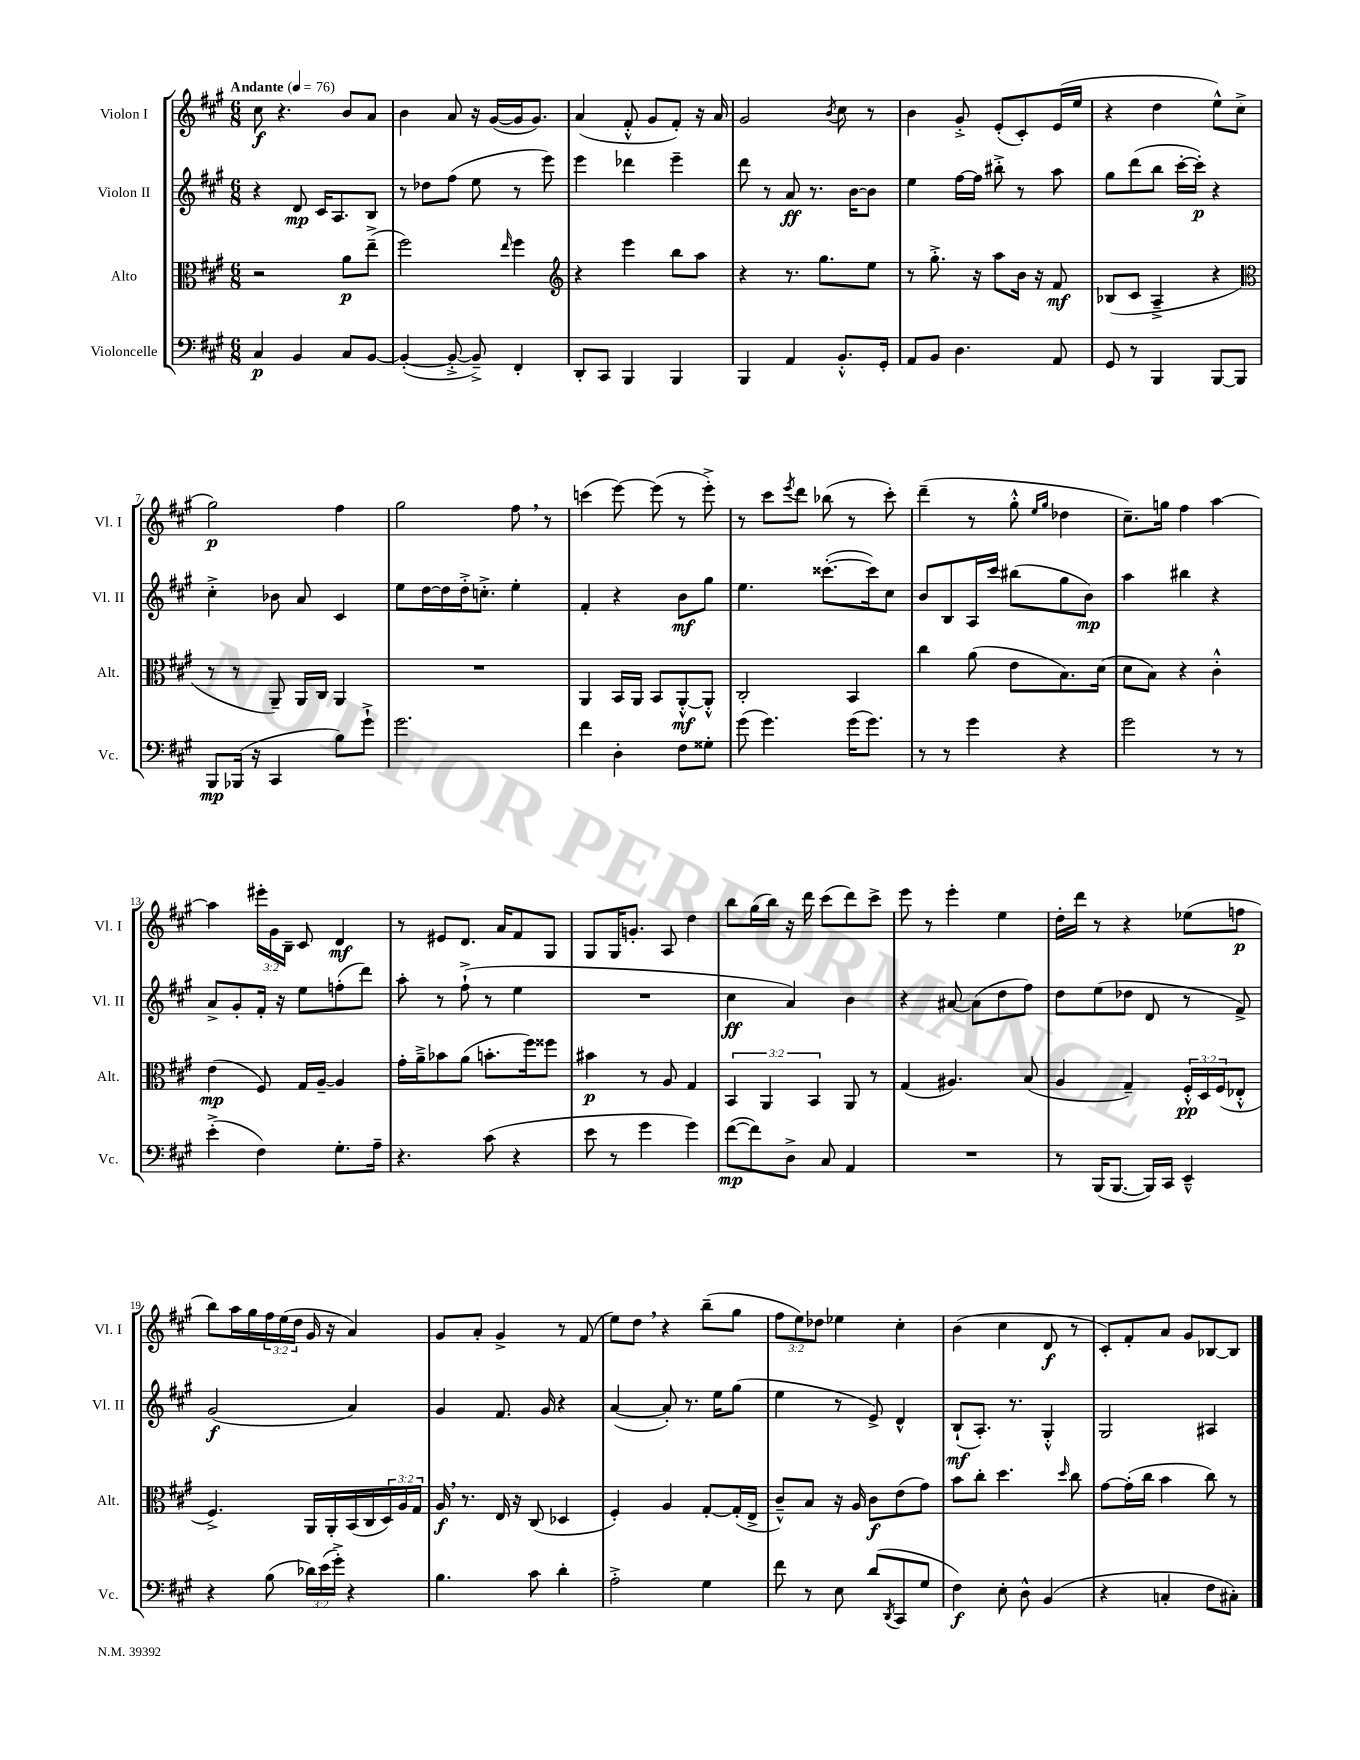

**kern	**kern	**kern	**kern
*staff4	*staff3	*staff2	*staff1
*clefF4	*clefC3	*clefG2	*clefG2
*k[f#c#g#]	*k[f#c#g#]	*k[f#c#g#]	*k[f#c#g#]
*M6/8	*M6/8	*M6/8	*M6/8
*MM76	*MM76	*MM76	*MM76
4C#/	2r	4r	8cc#\
.	.	.	4.r
4BB/	.	8d/	.
.	.	16c#/LK	.
.	.	8.A/	.
8C#/L	8a\L	.	8b/L
[8BB/J	(8ee~^\J	8B/J	8a/J
=	=	=	=
(4BB'/_	2ff#\)	8r	4b\
.	.	8dd-\L	.
8BB'^/_	.	(8ff#\J	8a/
8BB~^/])	.	8ee\	16r
.	.	.	([16g#/LL
.	16qqee/	.	.
4FF#'/	4ff#\	8r	16g#/]J
.	.	.	8.g#/J)
.	.	8eee\)	.
=	=	=	=
*	*clefG2	*	*
8DD'/L	4r	4eee\	(4a/
8CC#/J	.	.	.
4BBB/	4eee\	4ddd-\	8f#'^^/
.	.	.	8g#/L
4BBB/	8bb\L	4eee~\	8f#'/J)
.	8aa\J	.	16r
.	.	.	16a/
=	=	=	=
4BBB/	4r	8ddd\	2g#/
.	.	8r	.
4AA/	8.r	8a/	.
.	.	8.r	.
.	8.gg#\L	.	.
.	.	.	8qb/
8.BB'^^/L	.	.	8cc#\
.	.	[16b\LK	.
.	8ee\J	8b\]J	8r
16GG#'/Jk	.	.	.
=	=	=	=
8AA/L	8r	4ee\	4b\
8BB/J	8.gg#'^\	.	.
4.D\	.	[16ff#\LL	8g#'^/
.	16r	16ff#\]JJ	.
.	8aa\L	8bb#'^\	(8e'/L
.	16b\Jk	8r	8c#'/)
.	16r	.	.
8AA/	8f#/	8aa\	(16e/L
.	.	.	16ee/JJ
=	=	=	=
8GG#/	(8B-/L	8gg#\L	4r
8r	8c#/J	(8ddd\	.
4BBB/	4A~^/	8bb\J	4dd\
.	.	[16ccc#'\LL	.
.	.	16ccc#'\]JJ)	.
[8BBB/L	4r	4r	8ee^^\L)
8BBB/]J	.	.	(8cc#^\J
=	=	=	=
*	*clefC3	*	*
8BBB/L	8r	4cc#'^\	2gg#\)
(16BBB-/Jk	8r	.	.
16r	.	.	.
4CC#/	8AA~/)	8b-\	.
.	16AA/LL	8a/	.
.	16C#/JJ	.	.
8B\L)	4AA/	4c#/	4ff#\
8g#`^\J	.	.	.
=	=	=	=
2.g#\	2.r	8ee\L	2gg#\
.	.	[16dd\L	.
.	.	16dd\]	.
.	.	16dd'^\J	.
.	.	8.cc'^\J	.
.	.	4ee'\	8ff#\
.	.	.	8r
=	=	=	=
4f#\	4AA/	4f#'/	(4ccc\
4D'\	16BB/LL	4r	[8eee\)
.	16AA/JJ	.	.
.	8BB/L	.	(8eee\]
8F#\L	[8AA'^^/	8b\L	8r
8G##'\J	8AA'^^/]J	8gg#\J	8eee'^\)
=	=	=	=
(8g#\	2C#'/	4.ee\	8r
4.g#\)	.	.	8ccc#\L
.	.	.	8qeee/
.	.	.	8ddd\J
.	.	([8.ccc##'\L	(8bb-\
(16g#\LK	4BB/	.	8r
8.g#\J)	.	16ccc##\]k)	.
.	.	8cc#\J	8ccc#'\)
=	=	=	=
8r	4cc#\	8b/L	(4ddd~\
8r	.	8B/	.
4g#\	(8a\	16A/L	8r
.	.	16ccc#/JJ	.
.	8e\L	(8bb#\L	8gg#'^^\
.	.	.	16qqee/LL
.	.	.	16qqgg#/JJ
4r	8.B\)	8gg#\	4dd-\
.	.	8b\J)	.
.	(16d\Jk	.	.
=	=	=	=
2g#\	8d\L	4aa\	8.cc#~\L)
.	8B\J)	.	.
.	.	.	16gg\Jk
.	4r	4bb#\	4ff#\
8r	4c#'^^\	4r	[4aa\
8r	.	.	.
=	=	=	=
(4e'^\	(4e\	8a^/L	4aa\]
.	.	8g#'/	.
4F#\)	8F#/)	16f#'/Jk	24eee#'\LL
.	.	.	24g#\
.	.	16r	.
.	.	.	24B~\JJ
.	16G#/LL	8ee\L	8c#/
.	[16A~/JJ	.	.
8.G#'\L	4A/]	(8ff'\	4d/
.	.	8ddd\J)	.
16A~\Jk	.	.	.
=	=	=	=
4.r	16g#'\LL	8aa'\	8r
.	16a~^\J	.	.
.	8b-\	8r	8e#/L
.	(8a\J	(8ff#`^\	8.d/J
(8c#\	8.b'\L	8r	.
.	.	.	16a/LK
4r	.	4ee\	8f#/
.	16ff#\k)	.	.
.	8ff##\J	.	8G#/J
=	=	=	=
8e\	4b#\	2.r	8G#/L
8r	.	.	16G#/K
.	.	.	8.g'/J
4g#\	8r	.	.
.	8A/	.	8A/
4g#\)	4G#/	.	4dd\
=	=	=	=
([8f#\L	6BB/	4cc#\	8bb\L
8f#\])	.	.	(16gg#\L
.	6AA/	.	.
.	.	.	16bb\JJ)
8D^\J	.	4a/)	16r
.	.	.	16ddd\
.	6BB/	.	.
8C#/	.	.	(8ccc#\L
4AA/	8AA/	4b\	8ddd\)
.	8r	.	8ccc#^\J
=	=	=	=
2.r	(4G#/	4r	8eee\
.	.	.	8r
.	4.A#/)	[8a#/	4eee'\
.	.	(8a#\]L	.
.	.	8dd\	4ee\
.	(8B/	8ff#\J)	.
=	=	=	=
8r	4A/	8dd\L	16dd'\LL
.	.	.	16ddd\JJ
(16BBB/LK	.	(8ee\	8r
[8.BBB/J	.	.	.
.	4G#~/)	8dd-\J	4r
16BBB/]LL)	.	8d/	.
16CC#/JJ	.	.	.
4EE~^^/	24F#'^^/LL	8r	(8ee-\L
.	24D/	.	.
.	(24F#/J	.	.
.	8E-'^^/J	8f#^/)	8ff\J
=	=	=	=
4r	4.F#^/)	(2g#/	8bb\L)
.	.	.	16aa\L
.	.	.	16gg#\
(8B\	.	.	24ff#\
.	.	.	(24ee\
.	.	.	24dd\JJ
24d-\LL)	16AA/LL	.	16g#/
(24e\	.	.	.
.	16AA'/	.	16r
24g#'^\JJ)	.	.	.
4r	(16BB/	4a/)	4a/)
.	16C#/	.	.
.	24D/)	.	.
.	24A/	.	.
.	24G#/JJ	.	.
=	=	=	=
4.B\	16A/	4g#/	8g#/L
.	8.r	.	.
.	.	.	8a'/J
.	16E/	8.f#/	4g#^/
.	16r	.	.
8c#\	(8C#/	.	.
.	.	16g#/	.
4d'\	4D-/	4r	8r
.	.	.	(8f#/
=	=	=	=
2A'^\	4F#'/)	([4a/	8ee\L)
.	.	.	8dd\J
.	4A/	8a'/])	4r
.	.	8.r	.
4G#\	[8G#'/L	.	(8bb~\L
.	.	16ee\LK	.
.	(16G#'/]L	(8gg#\J	8gg#\J
.	16E^/JJ	.	.
=	=	=	=
8f#\	8c#~^^/L)	4ee\	12ff#\L
.	.	.	12ee\)
8r	8B/J	.	.
.	.	.	12dd-\J
8E\	16r	8r	4ee-\
.	16A/	.	.
(8d/L	8c#\L	8e^/)	.
8qDD/	.	.	.
8CC#/	(8e\	4d^^/	4cc#'\
8G#/J	8g#\J)	.	.
=	=	=	=
4F#\)	8b\L	(8B`/L	(4b\
.	8cc#'\J	8.A'/J)	.
8E'\	4.dd\	.	4cc#\
.	.	8.r	.
8D^^\	.	.	.
(4BB/	.	4G#'^^/	8d/
.	16qqdd/	.	.
.	8cc#\	.	8r
=	=	=	=
4r	[8g#\L	2G#/	8c#'/L)
.	(16g#'\]L	.	8f#'/
.	16cc#\JJ	.	.
4C'/	4b\	.	8a/J
.	.	.	8g#/L
8F#\L	8cc#\)	4A#/	[8B-/
8C#'\J)	8r	.	8B-/]J
==	==	==	==
*-	*-	*-	*-
